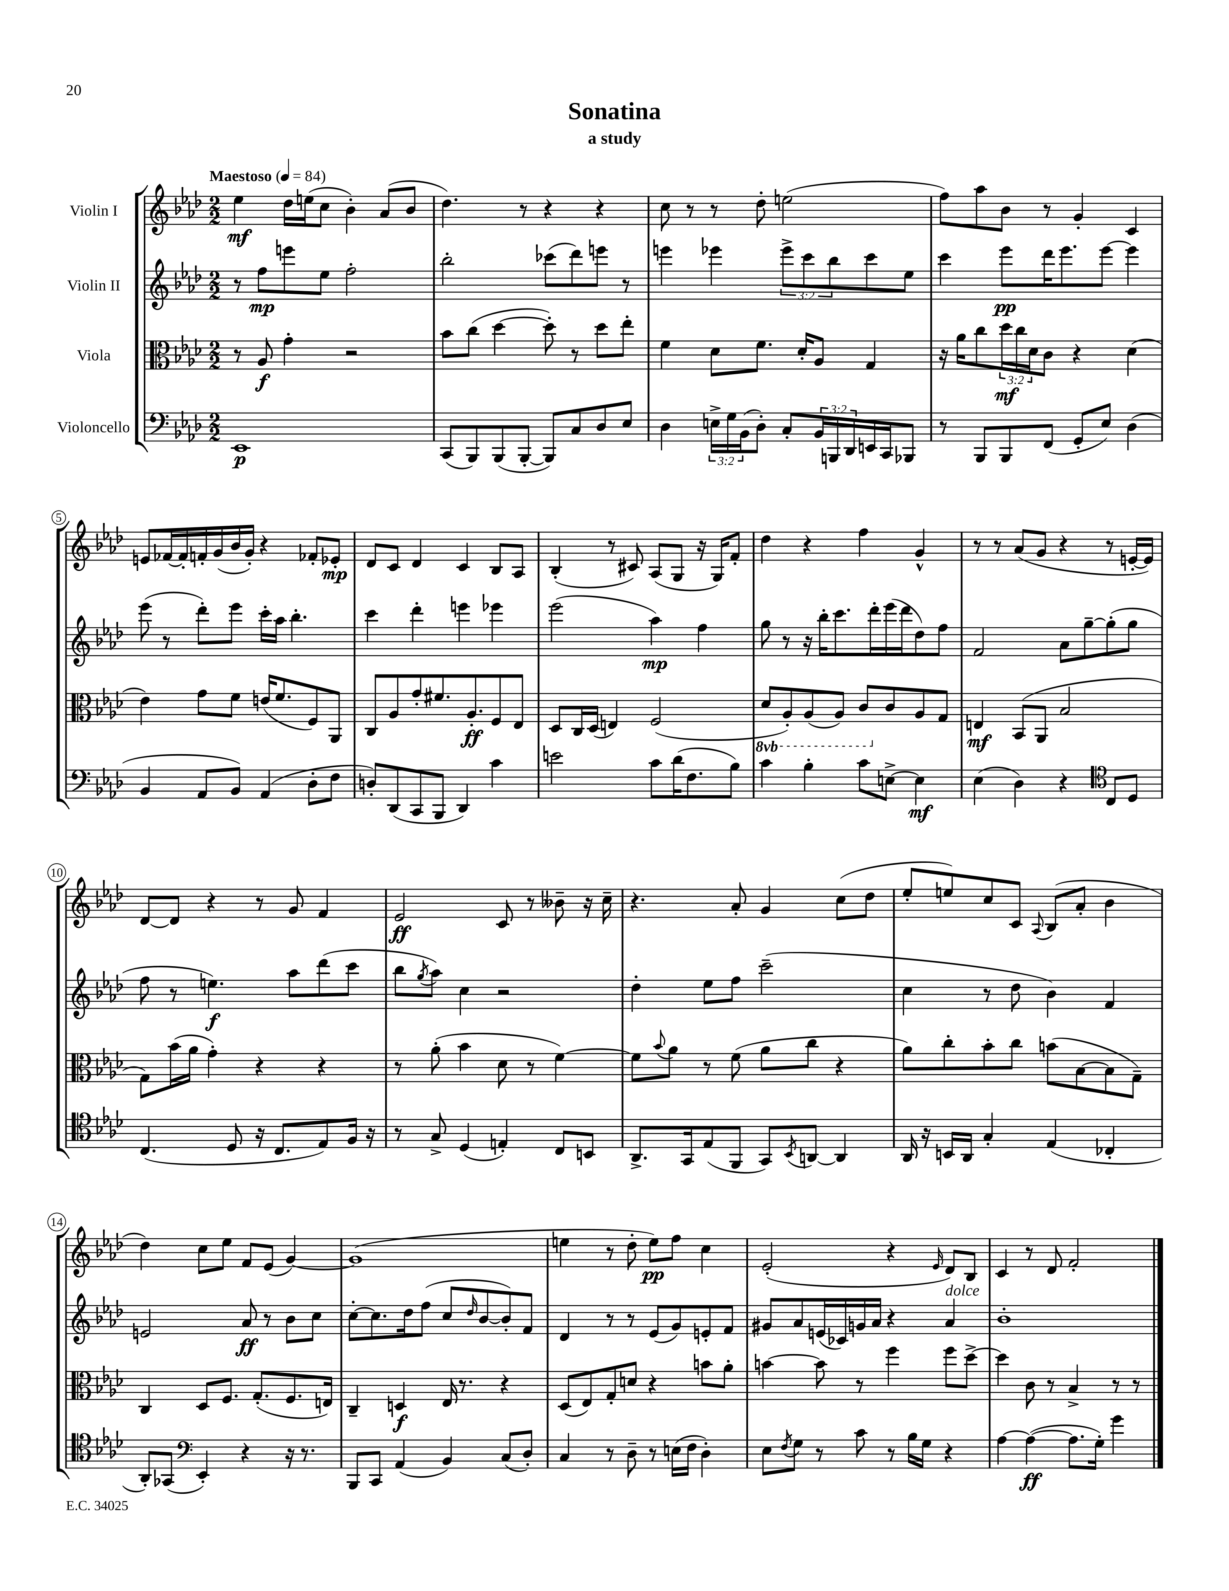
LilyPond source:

\header { title = "Sonatina" subtitle = "a study" }
<<
\new StaffGroup <<
\new Staff = "s0" \with { instrumentName = "Violin I" } {
    \clef treble \key aes \major \numericTimeSignature \time 2/2 \tempo "Maestoso" 4 = 84
    ees''4\mf des''16 e''16( c''8 bes'4-.) aes'8( bes'8 |
    des''4.) r8 r4 r4 |
    c''8 r8 r8 des''8-. e''2( |
    f''8) aes''8 bes'8 r8 g'4-. c'4 |
    e'8 fes'16~ fes'16-. f'16-. g'16( bes'16 g'16-.) r4 fes'8-. ees'8-.\mp |
    des'8 c'8 des'4 c'4 bes8 aes8 |
    bes4-.( r8 cis'8) aes8( g8 r16 g16) f'8-. |
    des''4 r4 f''4 g'4-^ |
    r8 r8 aes'8( g'8 r4 r8 e'16~-. e'16) |
    des'8~ des'8 r4 r8 g'8 f'4 |
    ees'2\ff c'8 r8 beses'8-- r16 c''16-- |
    r4. aes'8-. g'4 c''8( des''8 |
    ees''8-. e''8) c''8 c'8 \appoggiatura { aes8 } bes8( aes'8-. bes'4 |
    des''4) c''8 ees''8 f'8 ees'8( g'4~) |
    g'1( |
    e''4 r8 des''8-. e''8\pp) f''8 c''4 |
    ees'2-.( r4 \grace { ees'16 } des'8) bes8 |
    c'4 r8 des'8 f'2-. \bar "|." |
}
\new Staff = "s1" \with { instrumentName = "Violin II" } {
    \clef treble \key aes \major \numericTimeSignature \time 2/2 \override Staff.TupletNumber.text = #tuplet-number::calc-fraction-text
    r8 f''8\mp e'''8 ees''8 f''2-. |
    bes''2-. ces'''8( des'''8) e'''8 r8 |
    e'''4 ees'''4 \tuplet 3/2 { ees'''8-> c'''8 bes''8 } c'''8 ees''8 |
    c'''4 ees'''8\pp des'''16 ees'''8. ees'''8~ ees'''4 |
    ees'''8( r8 des'''8-.) ees'''8 c'''16-. aes''16 bes''4.-. |
    c'''4 des'''4-. e'''4 ees'''4 |
    ees'''2( aes''4\mp) f''4 |
    g''8 r8 r16 bes''16-. c'''8. des'''16-. ees'''16( des'''16 des''8) f''8 |
    f'2 aes'8 g''8~-- g''8-.( g''8 |
    f''8 r8 e''4.\f) aes''8 des'''8( c'''8 |
    bes''8 \acciaccatura { g''8 } aes''8) c''4 r2 |
    des''4-. ees''8 f''8 c'''2--( |
    c''4 r8 des''8 bes'4) f'4 |
    e'2 aes'8\ff r8 bes'8 c''8 |
    c''8~-. c''8. des''16 f''8( c''8 \grace { des''16 } bes'8~ bes'8-.) f'8 |
    des'4 r8 r8 ees'8( g'8) e'8-. f'8 |
    gis'8 aes'8 e'16( ces'16) g'16 aes'16 r4 aes'4^\markup { \italic "dolce" } |
    bes'1-. \bar "|." |
}
\new Staff = "s2" \with { instrumentName = "Viola" } {
    \clef alto \key aes \major \numericTimeSignature \time 2/2 \override Staff.TupletNumber.text = #tuplet-number::calc-fraction-text \set Staff.ottavationMarkups = #ottavation-simple-ordinals
    r8 aes8\f g'4-. r2 |
    bes'8 c''8( des''4~ des''8-.) r8 des''8 ees''8-. |
    f'4 des'8 f'8. des'16-. aes8 g4 |
    r16 aes'16 c''8 \tuplet 3/2 { des''16\mf c''16 des'16 } c'8 r4 des'4( |
    ees'4) g'8 f'8 e'16( f'8. f8) aes,8 |
    c8 aes8 g'8-. fis'8. aes8.-.\ff f8 ees8 |
    des8 c16 des16( e4) f2( |
    \ottava #-1 des8 aes,8-.) aes,8( aes,8) c8 \ottava #0 c'8 aes8 g8 |
    e4\mf bes,8( aes,8 bes2 |
    g8) bes'16( aes'16 g'4-.) r4 r4 |
    r8 aes'8-.( bes'4 des'8 r8 f'4~) |
    f'8 \appoggiatura { bes'8 } aes'8 r8 f'8( aes'8 c''8 r4 |
    aes'8) c''8-. bes'8-. c''8 b'8( bes8~ bes8 g8--) |
    c4 des8 f8. g8.-.( f8. e16) |
    c4-- d4\f ees16 r8. r4 |
    des8( ees8) g8-. d'8 r4 b'8 aes'8-. |
    b'4~ b'8 r8 f''4 f''8 des''8~-> |
    des''4 c'8 r8 bes4-> r8 r8 \bar "|." |
}
\new Staff = "s3" \with { instrumentName = "Violoncello" } {
    \clef bass \key aes \major \numericTimeSignature \time 2/2 \override Staff.TupletNumber.text = #tuplet-number::calc-fraction-text
    ees,1\p |
    c,8( bes,,8) bes,,8( bes,,8~-. bes,,8) c8 des8 ees8 |
    des4 \tuplet 3/2 { e16-> g16 bes,16( } des8-.) c8-. \tuplet 3/2 { bes,16 b,,16 des,16 } e,16 c,16 bes,,8 |
    r8 bes,,8 bes,,8 f,8( g,8-. ees8) des4( |
    bes,4 aes,8 bes,8) aes,4( des8-. f8 |
    d8-.) des,8( c,8 bes,,8 des,4) c'4 |
    e'2 c'8 des'16( f8. bes8) |
    c'4 bes4-. c'8 e8~-> e4\mf |
    ees4( des4) r4 \clef tenor c8 des8 |
    c4.( des8 r16 c8. ees8) f16 r16 |
    r8 g8-> des4( e4-.) c8 b,8 |
    aes,8.-> g,16 ees8( f,8 g,8) \acciaccatura { bes,8 } a,8~ a,4 |
    aes,16 r16 b,16 aes,16 g4-. ees4( ces4-. |
    aes,8-.) ges,8( \clef bass ees,4-.) r4 r16 r8. |
    bes,,8 c,8 aes,4( bes,4) c8( des8-.) |
    c4 r8 des8-- r8 e16( f16 des4-.) |
    ees8 \acciaccatura { f8 } g8 r8 c'8 r8 bes16 g16 r4 |
    aes4~ aes4~\ff( aes8. g16-.) g'4 \bar "|." |
}
>>
>>
\layout { \context { \Score \override BarNumber.stencil = #(make-stencil-circler 0.1 0.3 ly:text-interface::print) } }
